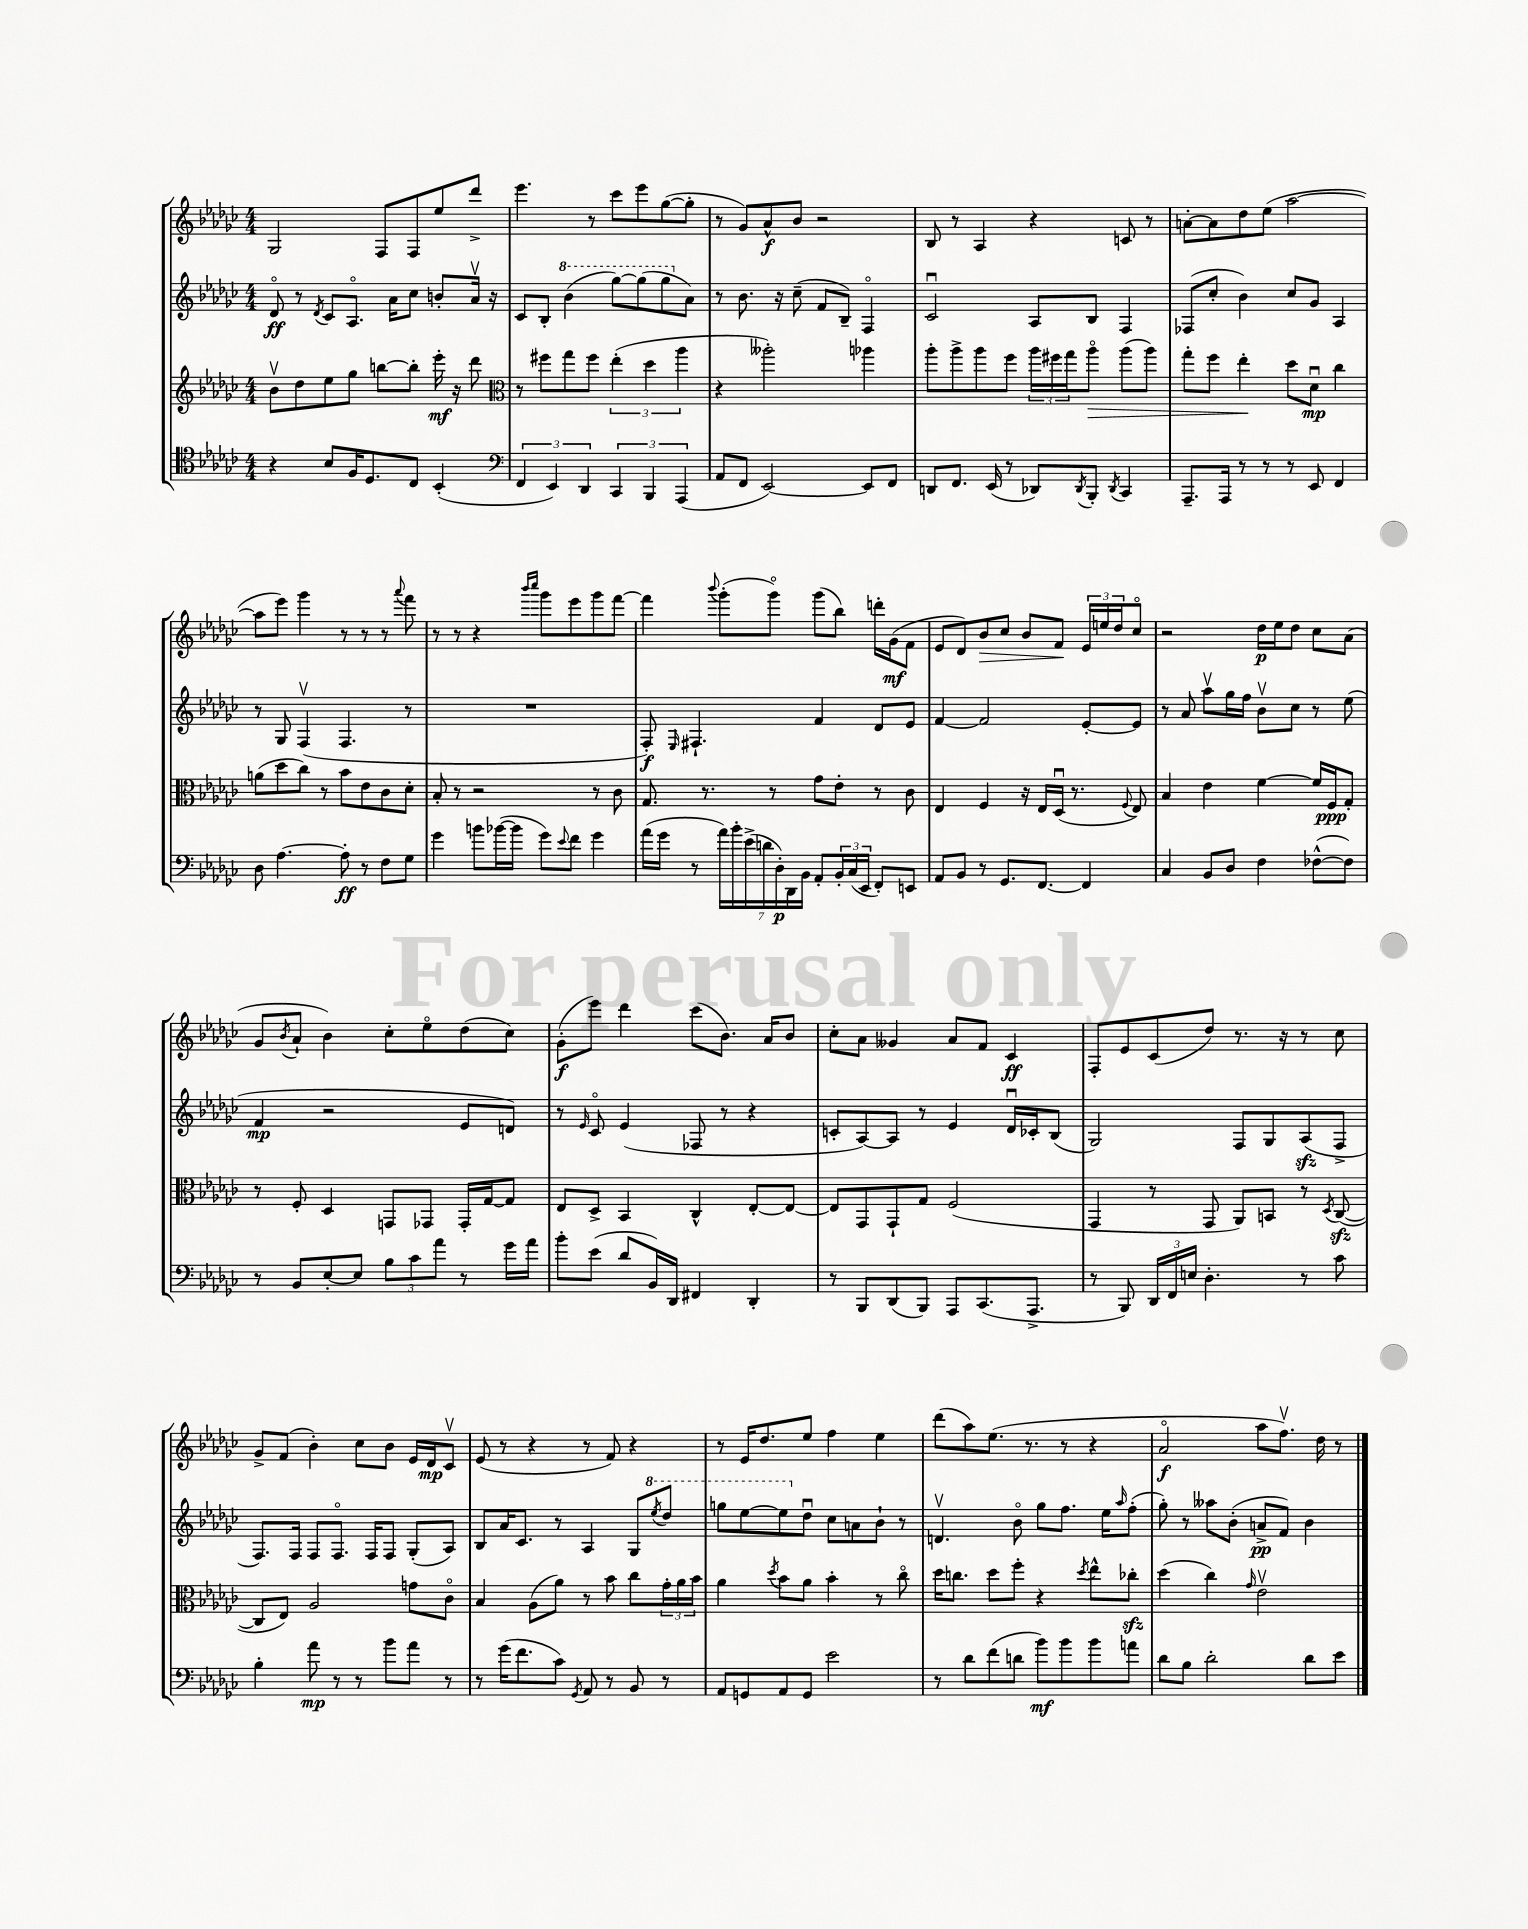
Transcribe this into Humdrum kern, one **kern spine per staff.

**kern	**kern	**kern	**kern
*staff4	*staff3	*staff2	*staff1
*clefC4	*clefG2	*clefG2	*clefG2
*k[b-e-a-d-g-c-]	*k[b-e-a-d-g-c-]	*k[b-e-a-d-g-c-]	*k[b-e-a-d-g-c-]
*M4/4	*M4/4	*M4/4	*M4/4
4r	8b-v\L	8d-o/	2G-/
.	8dd-\	8r	.
.	.	8qd-/	.
8B-/L	8ee-\	8c-/L	.
16F/K	8gg-\J	8.A-o/J	.
8.D-/	.	.	.
.	[8bb\L	.	8F/L
.	.	16a-\LK	.
8C-/J	8bb'\]J	8cc-\J	8F/
(4BB-'/	16eee-'\	8b'/L	8ee-/
.	16r	.	.
.	8ddd-\	16a-v/Jk	8ddd-^/J
.	.	16r	.
=	=	=	=
*clefF4	*clefC3	*	*
6FF/	8r	8c-/L	4.eee-\
.	8ff#\L	8B-'/J	.
6EE-/)	.	.	.
.	8gg-\	(4bb-\	.
6DD-/	.	.	.
.	8ff#\J	.	8r
6CC-/	(6ee-'\	[8ggg-\L)	8ccc-\L
.	.	(8ggg-\]	8eee-\
6BBB-/	6dd-\	.	.
.	.	8ggg-\	([8gg-\
(6AAA-/	6aa-\	.	.
.	.	8a-\J)	8gg-'\]J
=	=	=	=
8AA-/L	4r	8r	8r
8FF/J	.	8.b-\	8g-/L)
[2EE-/)	2aa--'\)	.	8a-^^/
.	.	16r	.
.	.	(8cc-~\	8b-/J
.	.	8f/L	2r
.	.	8B-~/J)	.
8EE-/]L	4aa-\	4Fo/	.
8FF/J	.	.	.
=	=	=	=
8DD/L	8aa-'\L	2c-u/	8B-/
8.FF/J	8aa-^\	.	8r
.	8aa-\	.	4A-/
(16EE-/	.	.	.
8r	8ff\J	.	.
8DD-/L)	24aa-\LL	8A-/L	4r
.	24ff#\	.	.
.	24gg-\J	.	.
8qDD-/	.	.	.
8BBB-'/J	8aa-o\J	8B-/J	.
8qDD-/	.	.	.
4CC-/	(8aa-\L	4F/	8c/
.	8aa-\J)	.	8r
=	=	=	=
8.AAA-~/L	8gg-'\L	(8F-/L	[8a'\L
.	8ff\J	8cc-'/J	8a\]
16AAA-/Jk	.	.	.
8r	4ee-'\	4b-\)	8dd-\
8r	.	.	(8ee-\J
8r	8dd-\L	8cc-/L	[2aa-\
8EE-/	8d-u\J	8g-/J	.
4FF/	4cc-\	4A-/	.
=	=	=	=
8D-\	(8a\L	8r	8aa-\]L
[4.A-\	8dd-\	8G-/	8eee-\J)
.	8cc-\J)	(4Fv/	4ggg-\
.	8r	.	.
8A-'\]	8b-\L	4.F/	8r
8r	8e-\	.	8r
8F\L	8c-\	.	8r
.	.	.	8qqaaa-/
8G-\J	8d-'\J	8r	8fff\
=	=	=	=
4g-\	8B-'/	1r	8r
.	8r	.	8r
8b\L	2r	.	4r
([16b-\L	.	.	.
16b-\]JJ	.	.	.
.	.	.	16qqbbb-/LL
.	.	.	16qqcccc-/JJ
8g-\L)	.	.	8ggg-\L
8qqe-/	.	.	.
8f\J	.	.	8eee-\
4g-\	8r	.	8ggg-\
.	8c-\	.	[8fff\J
=	=	=	=
(16a-\LL	8.G-/	8F'/)	4fff\]
16g-\JJ	.	.	.
.	.	16qqE-/	.
8r	.	4.F#`/	.
.	8.r	.	.
.	.	.	8qqbbb-/
28a-\LL)	.	.	(8ggg-'\L
28b-'\	.	.	.
(28e-^\	.	.	.
28d\	.	.	.
.	8r	.	8ggg-o\J)
28D-'\)	.	.	.
28DD-\	.	.	.
28BB-\JJ	.	.	.
8AA-'/L	8g-\L	4f/	(8ggg-\L
24BB-'/L	8e-'\J	.	8bb-\J)
(24C-/	.	.	.
24EE-/JJ	.	.	.
8FF'/L)	8r	8d-/L	16ddd'\LL
.	.	.	(16g-\J
8EE/J	8c-\	8e-/J	8f\J
=	=	=	=
8AA-/L	4E-/	[4f/	8e-/L
8BB-/J	.	.	8d-/)
8r	4F/	2f/]	8b-/
8.GG-/L	.	.	8cc-/J
.	16r	.	8b-/L
[8.FF/J	16E-/LL	.	.
.	(16D-u/JJ	.	8f/J
.	8.r	.	.
4FF/]	.	[8e-'/L	24e-/LL
.	.	.	24ee/
.	.	.	24dd-/J
.	8qqF/	.	.
.	8E-/)	8e-/]J	8cc-o/J
=	=	=	=
4C-/	4B-/	8r	2r
.	.	8a-/	.
8BB-/L	4e-\	8aa-v\L	.
8D-/J	.	16gg-\L	.
.	.	16ff\JJ	.
4F\	[4f\	8b-v\L	16dd-\LL
.	.	.	16ee-\J
.	.	8cc-\J	8dd-\J
([8F-^^\L	16f/]LL	8r	8cc-\L
.	16F/J	.	.
8F-\]J)	8G-'/J	(8ee-\	(8a-\J
=	=	=	=
8r	8r	4f/	8g-/L
.	.	.	8qb-/
8BB-/L	8F'/	.	8a-`/J
[8E-'/	4D-/	2r	4b-\)
8E-/]J	.	.	.
12B-\L	8GG/L	.	8cc-'\L
12c-\	.	.	.
.	8GG-/J	.	8ee-o\
12a-\J	.	.	.
8r	16GG-'/LL	8e-/L	(8dd-\
.	[16G-/J	.	.
16g-\LL	8G-/]J	8d/J)	8cc-\J)
16a-\JJ	.	.	.
=	=	=	=
8b-'\L	8E-/L	8r	(8g-'\L
.	.	16qqe-/	.
(8e-\J	8D-^/J	8c-o/	8eee-\J)
8d-/L	4BB-/	(4e-/	4ddd-\
16BB-/L)	.	.	.
16DD-/JJ	.	.	.
4FF#/	4C-^^/	8F-/	(8ccc-\L
.	.	8r	8.b-\J)
4DD-'/	[8E-'/L	4r	.
.	.	.	16a-/LK
.	8E-/_J	.	8b-/J
=	=	=	=
8r	8E-/]L	8c'/L	8cc-'\L
8BBB-/L	8GG-/	[8A-/)	8a-\J
(8DD-/	8GG-`/	8A-/]J	4g--/
8BBB-/J)	8G-/J	8r	.
8AAA-/L	(2F/	4e-/	8a-/L
(8.CC-/	.	.	8f/J
.	.	16d-u/LL	4c-/
8.AAA-^/J	.	16c-'/J	.
.	.	(8B-/J	.
=	=	=	=
8r	4GG-/	2G-/)	8F'/L
8BBB-/)	.	.	8e-/
24DD-/LL	8r	.	(8c-/
24FF/	.	.	.
24E/JJ	.	.	.
4.D-'\	8GG-/	.	8dd-/J)
.	8AA-/L)	8F/L	8.r
.	8BB/J	8G-/	.
.	.	.	16r
8r	8r	(8A-/	8r
.	8qD-/	.	.
8c-\	([8C-/	8F^/J	8cc-\
=	=	=	=
4B-'\	8C-/]L	8.F/L)	8g-^/L
.	8E-/J)	.	(8f/J
.	.	16F/Jk	.
8a-\	2A-/	8F/L	4b-'\)
8r	.	8.Fo/J	.
8r	.	.	8cc-\L
.	.	16F/LK	.
8b-\L	.	8F/J	8b-\J
8a-\J	8g\L	(8G-'/L	16e-/LL
.	.	.	16d-/J
8r	8c-o\J	8A-/J)	8c-v/J
=	=	=	=
8r	4B-/	8B-/L	(8e-/
(16g-\LK	.	16a-/K	8r
8.f\	.	8.c-/J	.
.	(8A-\L	.	4r
8c-\J)	8a-\J)	8r	.
8qGG-/	.	.	.
8AA-/	8r	4A-/	8r
8r	8b-\	.	8f/)
8BB-/	8cc-\L	8G-/L	4r
.	.	8qeee-/	.
8r	24g-'\L	8ddd-/J	.
.	24a-\	.	.
.	24b-\JJ	.	.
=	=	=	=
8AA-/L	4a-\	8ggg\L	8r
8GG/	.	[8eee-\	16e-/LK
.	.	.	8.dd-/
.	8qdd-/	.	.
8AA-/	8b-\L	8eee-\]	.
8GG/J	8a-\J	8dd-u\J	8ee-/J
2e-\	4b-'\	8cc-\L	4ff\
.	.	8a\	.
.	8r	8b-`\J	4ee-\
.	8cc-o\	8r	.
=	=	=	=
8r	16dd-\LK	4.dv/	(8ddd-\L
.	8.cc\J	.	.
8d-\L	.	.	8aa-\)
(8f\	8dd-\L	.	(8.ee-\J
8d\J	8ff'\J	8b-o\	.
.	.	.	8.r
8b-\L)	4r	8gg-\L	.
8b-\	.	8.ff\J	8r
.	8qdd-/	.	.
8b-\	8ee-^^\L	.	4r
.	.	16ee-\LK	.
.	.	16qqaa-/	.
8a\J	8cc-'\J	(8ff'\J	.
=	=	=	=
8d-\L	(4dd-\	8gg-'\)	2a-o/
8B-\J	.	8r	.
2d-'\	4cc-\)	8aa--\L	.
.	.	(8b-'\J	.
.	16qqg-/	.	.
.	2e-v\	8a^/L	8aa-\L
.	.	8f/J)	8.ffv\J)
8d-\L	.	4b-\	.
.	.	.	16dd-\
8e-\J	.	.	8r
==	==	==	==
*-	*-	*-	*-
